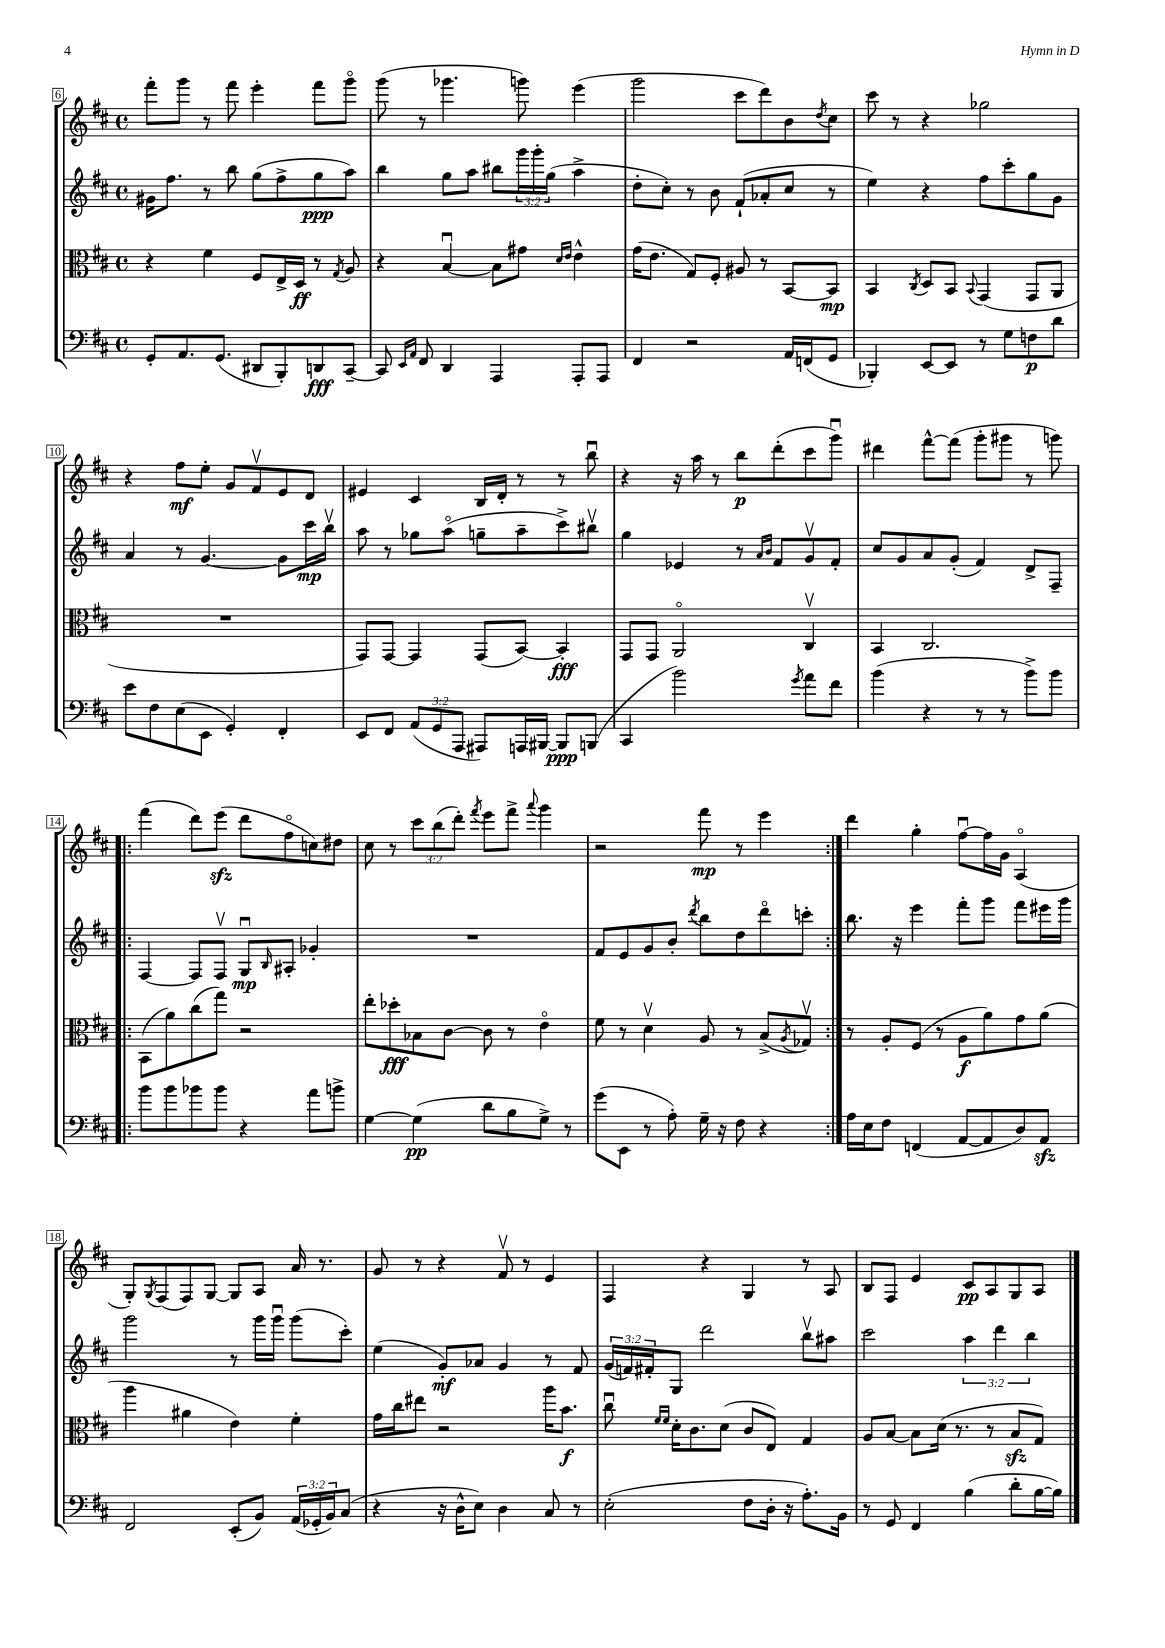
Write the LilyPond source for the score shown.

<<
\new StaffGroup <<
\new Staff = "s0" {
    \clef treble \key d \major \defaultTimeSignature \time 4/4 \override Staff.TupletNumber.text = #tuplet-number::calc-fraction-text
    fis'''8-. g'''8 r8 fis'''8 e'''4-. fis'''8 g'''8\flageolet |
    g'''8( r8 ges'''4. g'''8) e'''4( |
    g'''2 cis'''8 d'''8) b'8 \acciaccatura { d''8 } cis''8 |
    cis'''8 r8 r4 ges''2 |
    r4 fis''8\mf e''8-. g'8 fis'8\upbow e'8 d'8 |
    eis'4 cis'4 b16 d'16-. r8 r8 b''8\downbow |
    r4 r16 a''16 r8 b''8\p d'''8-.( cis'''8 g'''8\downbow) |
    dis'''4 fis'''8~-^ fis'''8( g'''8-. gis'''8 r8 g'''8) |
    \repeat volta 2 { fis'''4( d'''8) e'''8\sfz( d'''8 fis''8\flageolet c''8) dis''8 |
    cis''8 r8 \tuplet 3/2 { cis'''8 b''8( d'''8-.) } \acciaccatura { fis'''8 } e'''8 fis'''8-> \appoggiatura { a'''8 } g'''4 |
    r2 fis'''8\mp r8 e'''4 | }
    d'''4 g''4-. fis''8~\downbow fis''16 g'16 a4\flageolet( |
    g8-.) \acciaccatura { g8 } fis8( fis8) g8~ g8 a8 a'16 r8. |
    g'8 r8 r4 fis'8\upbow r8 e'4 |
    fis4 r4 g4 r8 a8 |
    b8 fis8 e'4 cis'8\pp a8 g8 a8 \bar "|." |
}
\new Staff = "s1" {
    \clef treble \key d \major \defaultTimeSignature \time 4/4 \override Staff.TupletNumber.text = #tuplet-number::calc-fraction-text
    gis'16 fis''8. r8 b''8 g''8( fis''8-> g''8\ppp a''8) |
    b''4 g''8 a''8 bis''8 \tuplet 3/2 { g'''16 g'''16-. g''16( } a''4-> |
    d''8-. cis''8-.) r8 b'8 fis'8-!( aes'8-. cis''8 r8 |
    e''4) r4 fis''8 cis'''8-. g''8 g'8 |
    a'4 r8 g'4.~ g'8 cis'''16\mp b''16\upbow |
    a''8 r8 ges''8 a''8\flageolet( g''8-- a''8-- cis'''8->) bis''8\upbow |
    g''4 ees'4 r8 \grace { a'16 b'16 } fis'8 g'8\upbow fis'8-. |
    cis''8 g'8 a'8 g'8-.( fis'4) d'8-> fis8-- |
    \repeat volta 2 { fis4~ fis8 fis8\upbow g8\downbow\mp \grace { b16 } ais8-. ges'4-. |
    R1 |
    fis'8 e'8 g'8 b'8-. \acciaccatura { d'''8 } b''8 d''8 d'''8\flageolet c'''8-. | }
    b''8. r16 e'''4 fis'''8-. g'''8 fis'''8 eis'''16 g'''16 |
    g'''2 r8 g'''16 g'''16\downbow g'''8( cis'''8-.) |
    e''4( g'8-.\mf) aes'8 g'4 r8 fis'8 |
    \tuplet 3/2 { g'16( f'16) fis'16-. } g8 d'''2 b''8\upbow ais''8 |
    cis'''2 \tuplet 3/2 { a''4 d'''4 b''4 } \bar "|." |
}
\new Staff = "s2" {
    \clef alto \key d \major \defaultTimeSignature \time 4/4
    r4 fis'4 fis8 e16-> d16\ff r8 \acciaccatura { g8 } a8 |
    r4 b4~\downbow b8 gis'8 \grace { d'16 e'16 } e'4-^ |
    g'16( e'8. g8) fis8-. ais8 r8 b,8~ b,8\mp |
    b,4 \acciaccatura { cis8 } d8 b,8 \appoggiatura { b,8 } g,4( g,8 a,8 |
    R1 |
    g,8) g,8~ g,4 g,8( b,8~) b,4-.\fff |
    g,8 g,8 a,2\flageolet cis4\upbow |
    b,4 cis2. |
    \repeat volta 2 { b,8( a'8) cis''8( g''8) r2 |
    e''8-. des''8-.\fff bes8 cis'8~ cis'8 r8 e'4\flageolet |
    fis'8 r8 d'4\upbow a8 r8 b8->( \acciaccatura { a8 } ges8\upbow) | }
    r8 a8-. fis8( r8 a8\f a'8) g'8 a'8( |
    a''4 ais'4 e'4) fis'4-. |
    g'16 cis''16 eis''8 r2 a''16 b'8.\f |
    cis''8\downbow \grace { fis'16 fis'16 } d'16-. cis'8. d'8( cis'8 e8) g4 |
    a8 b8~ b8 d'16( r8. r8 b8\sfz g8) \bar "|." |
}
\new Staff = "s3" {
    \clef bass \key d \major \defaultTimeSignature \time 4/4 \override Staff.TupletNumber.text = #tuplet-number::calc-fraction-text
    g,8-. a,8. g,8.( dis,8 b,,8-.) d,8\fff cis,8~-- |
    cis,8 \grace { e,16 a,16 } fis,8 d,4 a,,4 a,,8-. a,,8 |
    fis,4 r2 a,16 f,16( g,8 |
    bes,,4-.) e,8~ e,8 r8 g8 f8\p d'8 |
    e'8 fis8 e8( e,8 g,4-.) fis,4-. |
    e,8 fis,8 \tuplet 3/2 { a,8( g,8 a,,8 } ais,,8) a,,16 bis,,16~ bis,,8\ppp b,,8( |
    cis,4 b'2) \acciaccatura { g'8 } a'8 fis'8 |
    b'4( r4 r8 r8 b'8->) b'8 |
    \repeat volta 2 { b'8 b'8 bes'8 bes'8 r4 a'8 b'8-> |
    g4~ g4\pp( d'8 b8 g8->) r8 |
    g'8( e,8 r8 a8-.) g16-- r16 fis8 r4 | }
    a16 e16 fis8 f,4( a,8~ a,8 d8) a,8\sfz |
    fis,2 e,8-.( b,8) \tuplet 3/2 { a,16( ges,16-. b,16) } cis8( |
    r4 r16 d16-^ e8) d4 cis8 r8 |
    e2-.( fis8 d16-. r16 a8.-.) b,16 |
    r8 g,8 fis,4 b4( d'8-. b16~ b16) \bar "|." |
}
>>
>>
\layout { \context { \Score currentBarNumber = #6 \override BarNumber.stencil = #(make-stencil-boxer 0.1 0.3 ly:text-interface::print) } }
